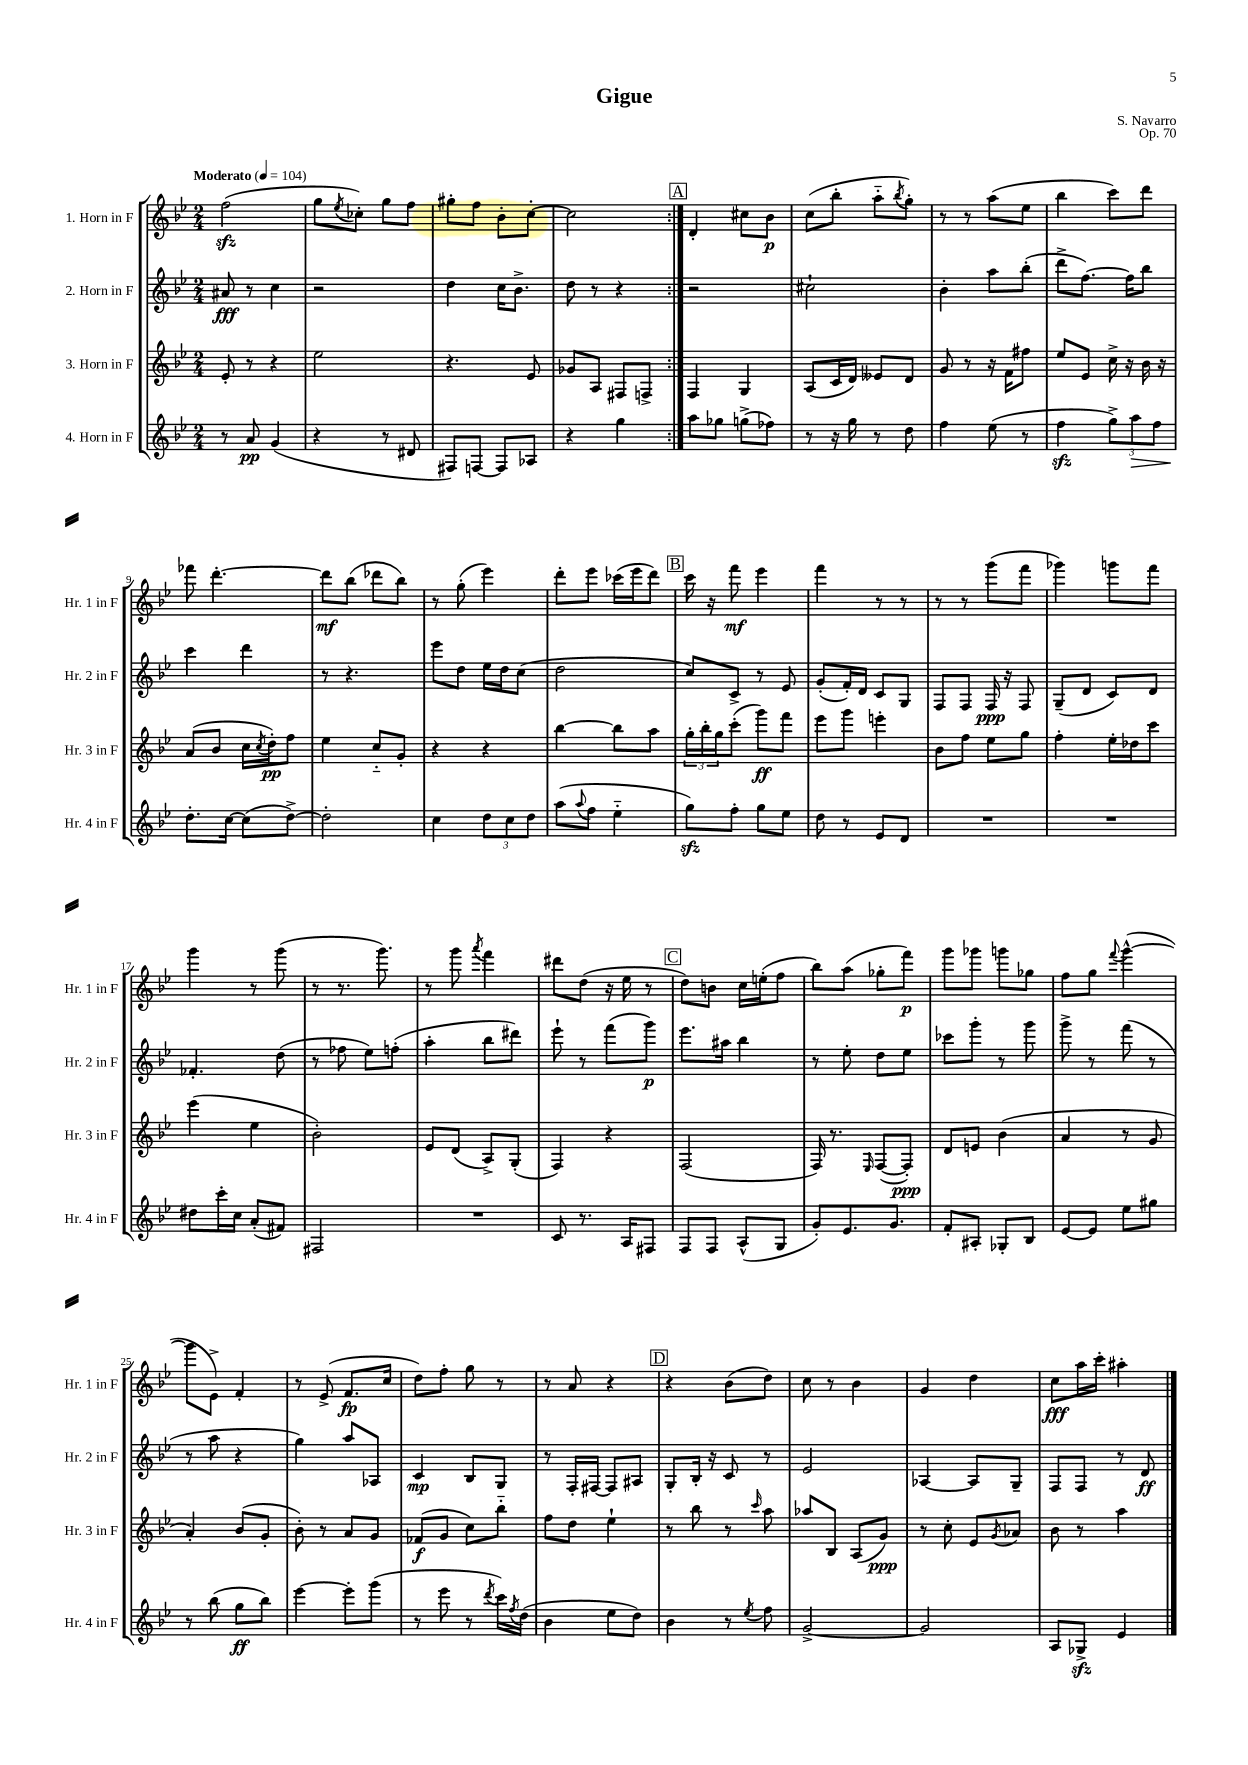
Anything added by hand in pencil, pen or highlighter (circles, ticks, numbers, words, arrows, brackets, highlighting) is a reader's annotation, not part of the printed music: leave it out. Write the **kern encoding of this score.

**kern	**dynam	**kern	**dynam	**kern	**dynam	**kern	**dynam
*part4	*part4	*part3	*part3	*part2	*part2	*part1	*part1
*staff4	*staff4	*staff3	*staff3	*staff2	*staff2	*staff1	*staff1
*I"4. Horn in F	*	*I"3. Horn in F	*	*I"2. Horn in F	*	*I"1. Horn in F	*
*I'Hr. 4 in F	*	*I'Hr. 3 in F	*	*I'Hr. 2 in F	*	*I'Hr. 1 in F	*
*clefG2	*	*clefG2	*	*clefG2	*	*clefG2	*
*k[b-e-]	*	*k[b-e-]	*	*k[b-e-]	*	*k[b-e-]	*
*M2/4	*	*M2/4	*	*M2/4	*	*M2/4	*
*MM104	*	*MM104	*	*MM104	*	*MM104	*
=1	=1	=1	=1	=1	=1	=1	=1
!	!	!	!	!	!	!LO:TX:a:B:t=Moderato	!
8r	.	8e-'/	.	8a#X/	fff	(2ffzz\	.
8a/	pp	8r	.	8r	.	.	.
(4g/	.	4r	.	4cc\	.	.	.
=2	=2	=2	=2	=2	=2	=2	=2
4r	.	2ee-\	.	2r	.	8gg\L	.
.	.	.	.	.	.	8qee-/	.
.	.	.	.	.	.	8cc-X'\J)	.
8r	.	.	.	.	.	8gg\L	.
8d#X/	.	.	.	.	.	8ff\J	.
=3	=3	=3	=3	=3	=3	=3	=3
8F#X/L)	.	4.r	.	4dd\	.	8gg#X'\L	.
[8Fn/J	.	.	.	.	.	8ff\J	.
8F/L]	.	.	.	16cc\KL	.	8b-'\L	.
.	.	.	.	8.b-^\J	.	.	.
8A-X/J	.	8e-/	.	.	.	[8cc'\J	.
=4	=4	=4	=4	=4	=4	=4	=4
4r	.	8g-X/L	.	8dd\	.	2cc\]	.
.	.	8A/J	.	8r	.	.	.
4gg\	.	8F#X/L	.	4r	.	.	.
.	.	8Fn^/J	.	.	.	.	.
!!LO:REH:place=s1:t=A
=5:|!	=5:|!	=5:|!	=5:|!	=5:|!	=5:|!	=5:|!	=5:|!
8aa\L	.	4F/	.	2r	.	4d'/	.
8gg-X\J	.	.	.	.	.	.	.
(8ggn^\L	.	4G/	.	.	.	8cc#X\L	.
8ff-X\J)	.	.	.	.	.	8b-\J	p
=6	=6	=6	=6	=6	=6	=6	=6
8r	.	(8A/L	.	2cc#X`\	.	(8cc\L	.
16r	.	16c/L	.	.	.	8bb-'\J	.
16gg\	.	16d/JJ)	.	.	.	.	.
8r	.	8e--X/L	.	.	.	8aa\L	.
.	.	.	.	.	.	8qbb-/	.
8dd\	.	8d/J	.	.	.	8gg'\J)	.
=7	=7	=7	=7	=7	=7	=7	=7
4ff\	.	8g/	.	4b-'\	.	8r	.
.	.	8r	.	.	.	8r	.
(8ee-\	.	16r	.	8aa\L	.	(8aa\L	.
.	.	16f\KL	.	.	.	.	.
8r	.	8ff#X\J	.	(8bb-'\J	.	8ee-\J	.
=8	=8	=8	=8	=8	=8	=8	=8
4ffzz\	.	8ee-/L	.	8ddd^\L	.	4bb-\	.
.	.	8e-/J	.	[8.ff\J)	.	.	.
12gg^\L)	.	16cc^\	.	.	.	8ccc\L)	.
.	.	16r	.	16ff\KL]	.	.	.
!	!LO:HP:b	!	!	!	!	!	!
12aa\	>	.	.	.	.	.	.
.	.	16b-\	.	8bb-\J	.	8ddd\J	.
12ff\J	.	.	.	.	.	.	.
.	.	16r	.	.	.	.	.
!!LO:LB:g=z
=9	=9	=9	=9	=9	=9	=9	=9
8.dd'\L	.	(8a/L	.	4ccc\	.	8fff-X\	.
.	.	8b-/J	.	.	.	[4.ddd'\	.
[16cc\Jk	]	.	.	.	.	.	.
(8cc\L]	.	16cc\LL	.	4ddd\	.	.	.
.	.	8qcc/	.	.	.	.	.
.	.	16dd'\J)	pp	.	.	.	.
[8dd^\J)	.	8ff\J	.	.	.	.	.
=10	=10	=10	=10	=10	=10	=10	=10
2dd'\]	.	4ee-\	.	8r	.	8ddd\L]	mf
.	.	.	.	4.r	.	(8bb-\J	.
.	.	8cc/L	.	.	.	8ddd-X\L	.
.	.	8g'/J	.	.	.	8bb-\J)	.
=11	=11	=11	=11	=11	=11	=11	=11
4cc\	.	4r	.	8eee-\L	.	8r	.
.	.	.	.	8dd\J	.	(8gg'\	.
12dd\L	.	4r	.	16ee-\LL	.	4eee-\)	.
.	.	.	.	16dd\J	.	.	.
12cc\	.	.	.	.	.	.	.
.	.	.	.	(8cc\J	.	.	.
12dd\J	.	.	.	.	.	.	.
=12	=12	=12	=12	=12	=12	=12	=12
(8aa\L	.	[4bb-\	.	2dd\	.	8ddd'\L	.
8qqaa/	.	.	.	.	.	.	.
8ff\J	.	.	.	.	.	8eee-\J	.
4ee-\	.	8bb-\L]	.	.	.	(16ccc-X\LL	.
.	.	.	.	.	.	16eee-\J	.
.	.	8aa\J	.	.	.	8ddd\J)	.
!!LO:REH:place=s1:t=B
=13	=13	=13	=13	=13	=13	=13	=13
8ggzz\L)	.	24gg'\LL	.	8cc/L)	.	16ccc\	.
.	.	24bb-'\	.	.	.	.	.
.	.	.	.	.	.	16r	.
.	.	24gg\J	.	.	.	.	.
8ff'\J	.	(8ccc'\J	.	8c^/J	.	8fff\	mf
8gg\L	.	8ggg\L)	ff	8r	.	4eee-\	.
8ee-\J	.	8fff\J	.	8e-/	.	.	.
=14	=14	=14	=14	=14	=14	=14	=14
8dd\	.	8eee-\L	.	(8g'/L	.	4fff\	.
8r	.	8ggg\J	.	16f'/L)	.	.	.
.	.	.	.	16d/JJ	.	.	.
8e-/L	.	4eeen'\	.	8c/L	.	8r	.
8d/J	.	.	.	8G/J	.	8r	.
=15	=15	=15	=15	=15	=15	=15	=15
2r	.	8b-\L	.	8F/L	.	8r	.
.	.	8ff\J	.	8F/J	.	8r	.
.	.	8ee-\L	.	16F/	ppp	(8ggg\L	.
.	.	.	.	16r	.	.	.
.	.	8gg\J	.	8F/	.	8fff\J	.
=16	=16	=16	=16	=16	=16	=16	=16
2r	.	4ff'\	.	(8G~/L	.	4ggg-X\)	.
.	.	.	.	8d/J	.	.	.
.	.	16ee-'\LL	.	8c/L)	.	8gggn\L	.
.	.	16dd-X\J	.	.	.	.	.
.	.	8ccc\J	.	8d/J	.	8fff\J	.
!!LO:LB:g=z
=17	=17	=17	=17	=17	=17	=17	=17
8dd#X\L	.	(4eee-\	.	4.f-X'/	.	4ggg\	.
16ccc'\L	.	.	.	.	.	.	.
16cc\JJ	.	.	.	.	.	.	.
(8a'/L	.	4ee-\	.	.	.	8r	.
8f#X/J)	.	.	.	(8dd\	.	(8ggg\	.
=18	=18	=18	=18	=18	=18	=18	=18
2F#X/	.	2b-'\)	.	8r	.	8r	.
.	.	.	.	8ff-X\	.	8.r	.
.	.	.	.	8ee-\L)	.	.	.
.	.	.	.	.	.	8.ggg\)	.
.	.	.	.	(8ffn'\J	.	.	.
=19	=19	=19	=19	=19	=19	=19	=19
2r	.	8e-/L	.	4aa'\	.	8r	.
.	.	(8d/J	.	.	.	8ggg\	.
.	.	.	.	.	.	8qaaa/	.
.	.	8A^/L)	.	8bb-\L	.	4fff\	.
.	.	(8G'/J	.	8ddd#X\J)	.	.	.
=20	=20	=20	=20	=20	=20	=20	=20
8c/	.	4F/)	.	8eee-`\	.	8ddd#X\L	.
8.r	.	.	.	8r	.	(8dd\J	.
.	.	4r	.	(8fff\L	.	16r	.
16A/KL	.	.	.	.	.	16ee-\	.
8F#X/J	.	.	.	8ggg\J)	p	8r	.
!!LO:REH:place=s1:t=C
=21	=21	=21	=21	=21	=21	=21	=21
8F/L	.	(2F/	.	8.eee-\L	.	8dd\L)	.
8F/J	.	.	.	.	.	8bn\J	.
.	.	.	.	16aa#X\Jk	.	.	.
(8A^^/L	.	.	.	4bb-\	.	16cc\LL	.
.	.	.	.	.	.	(16een'\J	.
8G/J	.	.	.	.	.	8ff\J	.
=22	=22	=22	=22	=22	=22	=22	=22
8g'/L)	.	16F/)	.	8r	.	8bb-\L)	.
.	.	8.r	.	.	.	.	.
8.e-/	.	.	.	8ee-'\	.	(8aa\J	.
.	.	16qqE-/	.	.	.	.	.
.	.	([8F/L	.	8dd\L	.	8gg-X'\L	.
8.g/J	.	.	.	.	.	.	.
.	.	8F'/J])	ppp	8ee-\J	.	8fff\J)	p
=23	=23	=23	=23	=23	=23	=23	=23
8f'/L	.	8d/L	.	8ccc-X\L	.	8ggg\L	.
8A#X'/J	.	8en/J	.	8ggg'\J	.	8ggg-X\J	.
8G-X'/L	.	(4b-\	.	8r	.	8gggn\L	.
8B-/J	.	.	.	8ggg\	.	8gg-X\J	.
=24	=24	=24	=24	=24	=24	=24	=24
[8e-/L	.	4a/	.	8ggg^\	.	8ff\L	.
8e-/J]	.	.	.	8r	.	8gg\J	.
.	.	.	.	.	.	8qqfff/	.
8ee-\L	.	8r	.	(8fff\	.	([4ggg^^\	.
8gg#X\J	.	8g/	.	8r	.	.	.
!!LO:LB:g=z
=25	=25	=25	=25	=25	=25	=25	=25
8r	.	4a'/)	.	8r	.	8ggg\L]	.
(8bb-\	.	.	.	8aa\	.	8e-^\J)	.
8gg\L	ff	(8b-/L	.	4r	.	4f'/	.
8bb-\J)	.	8g'/J	.	.	.	.	.
=26	=26	=26	=26	=26	=26	=26	=26
[4eee-\	.	8b-'\)	.	4gg\)	.	8r	.
.	.	8r	.	.	.	(8e-^/	.
8eee-'\L]	.	8a/L	.	8aa/L	.	8.f/L	fp
(8ggg\J	.	8g/J	.	8A-X/J	.	.	.
.	.	.	.	.	.	16cc/Jk	.
=27	=27	=27	=27	=27	=27	=27	=27
8r	.	(8f-X/L	f	4c/	mp	8dd\L)	.
8eee-\	.	8g/J	.	.	.	8ff'\J	.
8r	.	8cc\L)	.	8B-/L	.	8gg\	.
8qddd/	.	.	.	.	.	.	.
16ccc\LL)	.	8bb-\J	.	8G/J	.	8r	.
8qff/	.	.	.	.	.	.	.
(16dd\JJ	.	.	.	.	.	.	.
=28	=28	=28	=28	=28	=28	=28	=28
4b-\	.	8ff\L	.	8r	.	8r	.
.	.	8dd\J	.	16F'/LL	.	8a/	.
.	.	.	.	[16F#X/JJ	.	.	.
8ee-\L	.	4ee-`\	.	8F#/L]	.	4r	.
8dd\J)	.	.	.	8A#X/J	.	.	.
!!LO:REH:place=s1:t=D
=29	=29	=29	=29	=29	=29	=29	=29
4b-\	.	8r	.	8G'/L	.	4r	.
.	.	8bb-\	.	16B-'/Jk	.	.	.
.	.	.	.	16r	.	.	.
8r	.	8r	.	8c/	.	(8b-\L	.
8qee-/	.	16qqccc/	.	.	.	.	.
8ff\	.	8aa\	.	8r	.	8dd\J)	.
=30	=30	=30	=30	=30	=30	=30	=30
[2g^/	.	8aa-X/L	.	2e-/	.	8cc\	.
.	.	8B-/J	.	.	.	8r	.
.	.	(8A/L	.	.	.	4b-\	.
.	.	8g/J)	ppp	.	.	.	.
=31	=31	=31	=31	=31	=31	=31	=31
2g/]	.	8r	.	[4A-X/	.	4g/	.
.	.	8cc'\	.	.	.	.	.
.	.	8e-/L	.	8A-/L]	.	4dd\	.
.	.	8qg/	.	.	.	.	.
.	.	8a-X/J	.	8G~/J	.	.	.
=32	=32	=32	=32	=32	=32	=32	=32
8A/L	.	8b-\	.	8F/L	.	8cc\L	fff
8G-Xzz^/J	.	8r	.	8F/J	.	16aa\L	.
.	.	.	.	.	.	16ccc'\JJ	.
4e-/	.	4aa\	.	8r	.	4aa#X'\	.
.	.	.	.	8d/	ff	.	.
==	==	==	==	==	==	==	==
*-	*-	*-	*-	*-	*-	*-	*-
